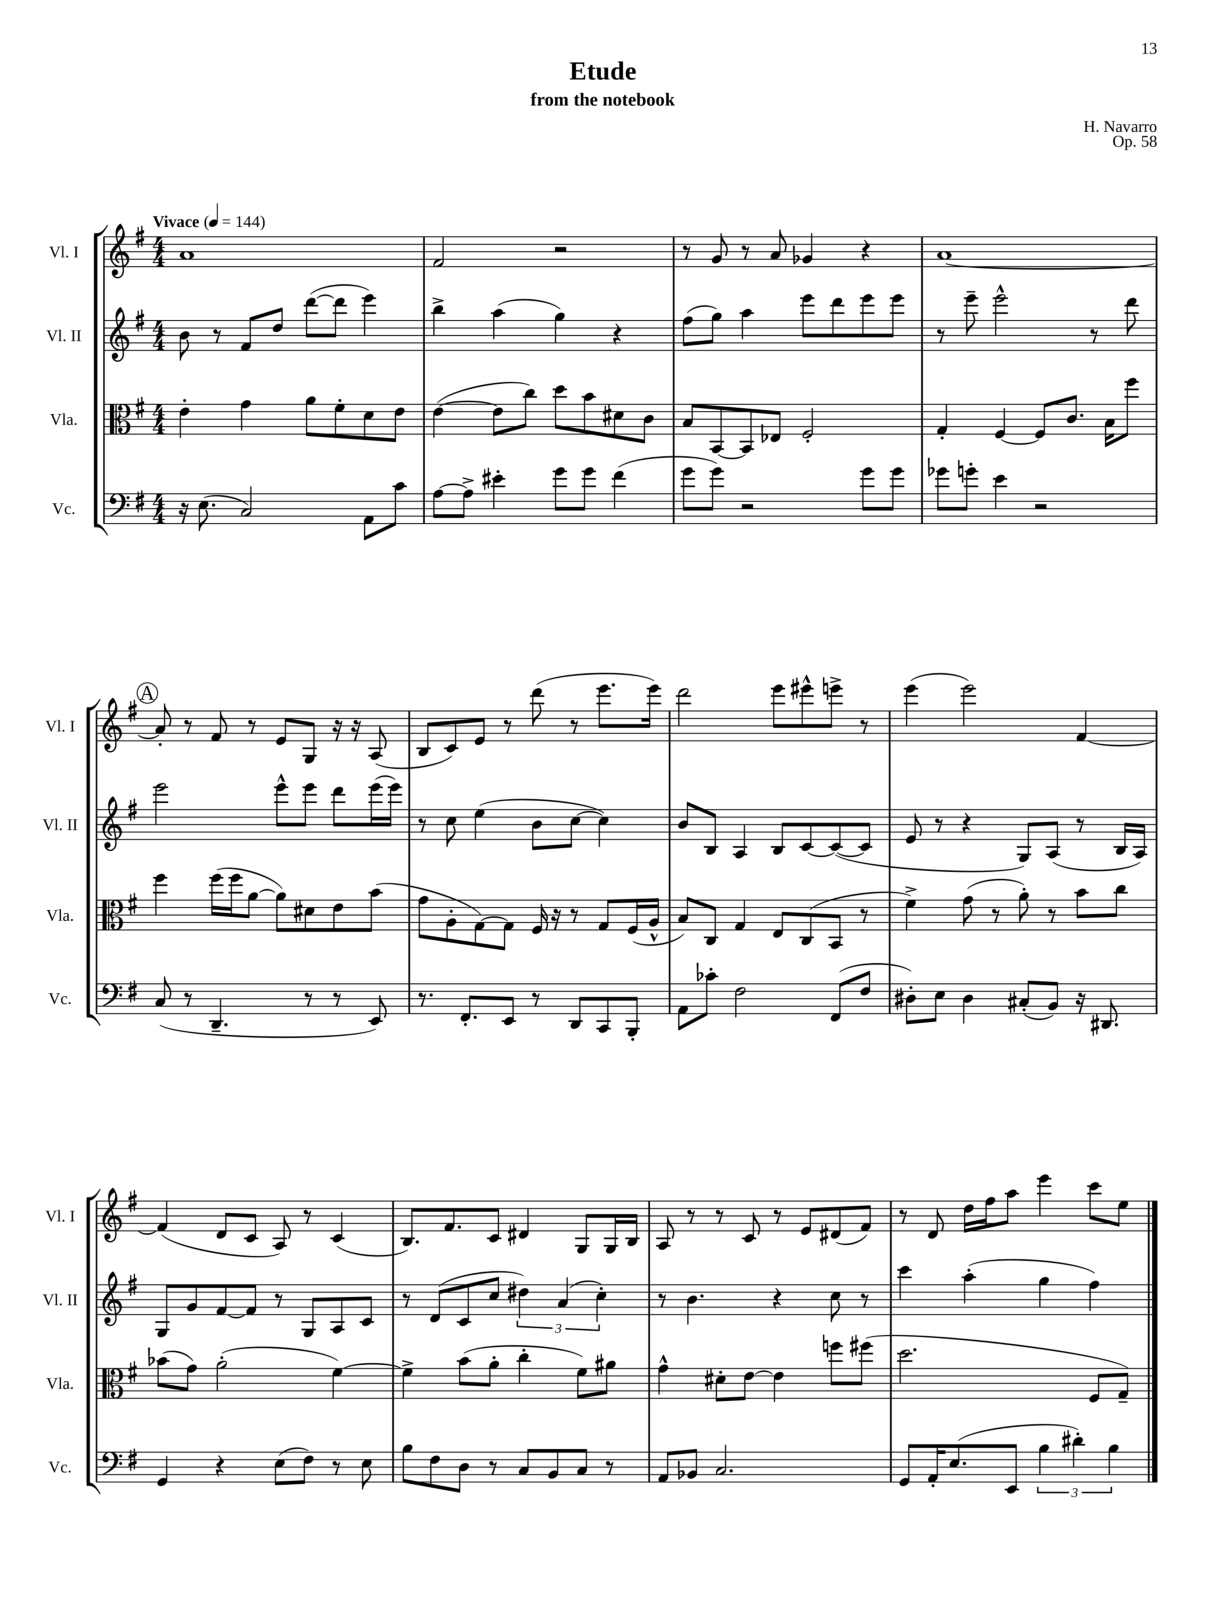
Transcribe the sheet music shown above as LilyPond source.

\header { title = "Etude" composer = "H. Navarro" subtitle = "from the notebook" opus = "Op. 58" }
<<
\new StaffGroup <<
\new Staff = "s0" \with { instrumentName = "Vl. I" shortInstrumentName = "Vl. I" } {
    \clef treble \key g \major \numericTimeSignature \time 4/4 \tempo "Vivace" 4 = 144
    a'1 |
    fis'2 r2 |
    r8 g'8 r8 a'8 ges'4 r4 |
    a'1~ |
    \mark \markup { \circle "A" } a'8-. r8 fis'8 r8 e'8 g8 r16 r16 a8( |
    b8 c'8) e'8 r8 d'''8( r8 e'''8. e'''16) |
    d'''2 e'''8 eis'''8-^ e'''8-> r8 |
    e'''4( e'''2) fis'4~ |
    fis'4( d'8 c'8 a8) r8 c'4( |
    b8.) fis'8. c'8 dis'4 g8 g16 b16 |
    a8 r8 r8 c'8 r8 e'8 dis'8( fis'8) |
    r8 d'8 d''16 fis''16 a''8 e'''4 c'''8 e''8 \bar "|." |
}
\new Staff = "s1" \with { instrumentName = "Vl. II" shortInstrumentName = "Vl. II" } {
    \clef treble \key g \major \numericTimeSignature \time 4/4
    b'8 r8 fis'8 d''8 d'''8~( d'''8 e'''4) |
    b''4-> a''4( g''4) r4 |
    fis''8( g''8) a''4 e'''8 d'''8 e'''8 e'''8 |
    r8 e'''8-- e'''2-^ r8 d'''8 |
    \mark \markup { \circle "A" } e'''2 e'''8-^ e'''8 d'''8 e'''16( e'''16) |
    r8 c''8 e''4( b'8 c''8~ c''4) |
    b'8 b8 a4 b8 c'8~ c'8~( c'8 |
    e'8 r8 r4 g8) a8( r8 b16 a16) |
    g8 g'8 fis'8~ fis'8 r8 g8 a8 c'8 |
    r8 d'8( c'8 c''8 \tuplet 3/2 { dis''4) a'4( c''4-.) } |
    r8 b'4. r4 c''8 r8 |
    c'''4 a''4-.( g''4 fis''4) \bar "|." |
}
\new Staff = "s2" \with { instrumentName = "Vla." shortInstrumentName = "Vla." } {
    \clef alto \key g \major \numericTimeSignature \time 4/4
    e'4-. g'4 a'8 fis'8-. d'8 e'8 |
    e'4~( e'8 c''8) d''8 b'8 dis'8 c'8 |
    b8 b,8~ b,8 ees8 fis2-. |
    g4-. fis4~ fis8 c'8. b16 fis''8 |
    \mark \markup { \circle "A" } fis''4 fis''16( fis''16 a'8~ a'8) dis'8 e'8 b'8( |
    g'8 a8-. g8~) g8 fis16 r16 r8 g8 fis16( a16-^ |
    b8) c8 g4 e8 c8( b,8 r8 |
    fis'4->) g'8( r8 a'8-.) r8 b'8 c''8 |
    bes'8( g'8) a'2-.( fis'4~) |
    fis'4-> b'8( a'8-. c''4-. fis'8) ais'8 |
    g'4-^ dis'8-. e'8~ e'4 f''8 fis''8( |
    d''2. fis8 g8--) \bar "|." |
}
\new Staff = "s3" \with { instrumentName = "Vc." shortInstrumentName = "Vc." } {
    \clef bass \key g \major \numericTimeSignature \time 4/4
    r16 e8.( c2) a,8 c'8 |
    a8~ a8-> eis'4-. g'8 g'8 fis'4( |
    g'8 g'8) r2 g'8 g'8 |
    ges'8 g'8-. e'4 r2 |
    \mark \markup { \circle "A" } c8( r8 d,4.-- r8 r8 e,8) |
    r8. fis,8.-. e,8 r8 d,8 c,8 b,,8-. |
    a,8 ces'8-. fis2 fis,8( fis8 |
    dis8-.) e8 dis4 cis8-.( b,8) r16 dis,8. |
    g,4 r4 e8( fis8) r8 e8 |
    b8 fis8 d8 r8 c8 b,8 c8 r8 |
    a,8 bes,8 c2. |
    g,8 a,16-. e8.( e,8 \tuplet 3/2 { b4 dis'4-.) b4 } \bar "|." |
}
>>
>>
\layout { \context { \Score \remove "Bar_number_engraver" } }
